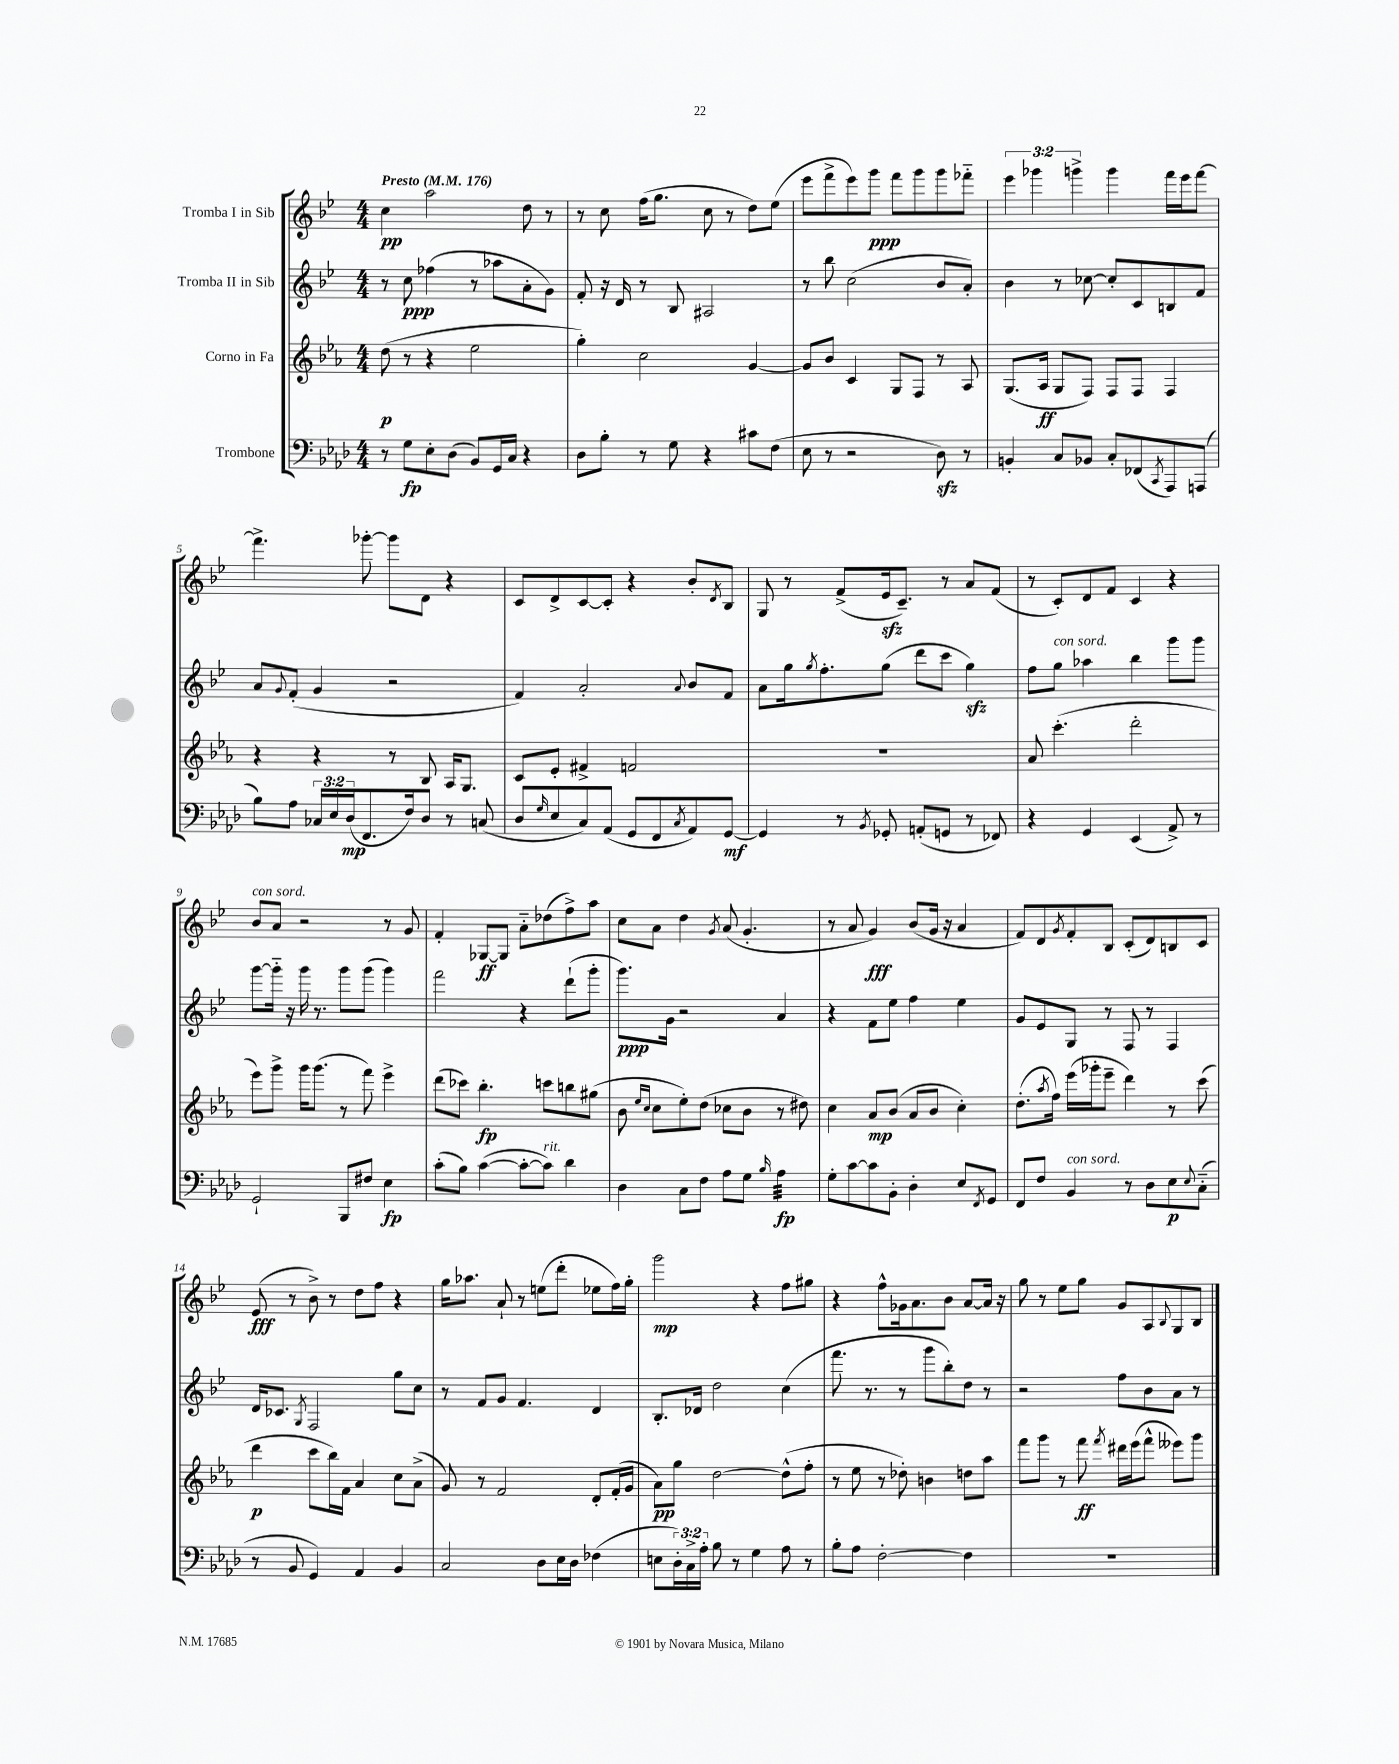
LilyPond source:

<<
\new StaffGroup <<
\new Staff = "s0" \with { instrumentName = "Tromba I in Sib" } {
    \clef treble \key bes \major \numericTimeSignature \time 4/4 \override Staff.TupletNumber.text = #tuplet-number::calc-fraction-text \tempo "Presto" 4 = 176
    c''4\pp a''2 d''8 r8 |
    r8 c''8 f''16( g''8. c''8 r8 d''8) ees''8( |
    ees'''8 f'''8-> ees'''8) g'''8\ppp f'''8 g'''8 g'''8 fes'''8-_ |
    \tuplet 3/2 { ees'''4 ges'''4 g'''4-> } g'''4 f'''16 ees'''16 f'''8~ |
    f'''4.-> ges'''8~-. ges'''8 d'8 r4 |
    c'8 d'8-> c'8~ c'8-. r4 bes'8-. \acciaccatura { d'8 } bes8 |
    g8 r8 f'8->( ees'16\sfz c'8.--) r8 a'8 f'8( |
    r8 c'8-.) d'8 f'8 c'4 r4 |
    bes'8^\markup { \italic "con sord." } a'8 r2 r8 g'8 |
    f'4-. ges8~\ff ges8 a'8-_ des''8( f''8->) a''8 |
    c''8 a'8 d''4 \acciaccatura { g'8 } a'8( g'4.-. |
    r8 a'8 g'4\fff) bes'8( g'16 r16 a'4 |
    f'8) d'8 \acciaccatura { g'8 } f'8-. bes8 c'8-.( d'8) b8 c'8 |
    ees'8\fff( r8 bes'8->) r8 d''8 f''8 r4 |
    g''16 aes''8. a'8-! r8 e''8( d'''8-. ees''8 f''16) g''16-. |
    g'''2\mp r4 f''8 gis''8 |
    r4 f''8-^ ges'16 a'8. bes'8 a'8~ a'16 r16 |
    g''8 r8 ees''8 g''8 g'8 a8 \appoggiatura { bes8 } g8 bes8 \bar "|." |
}
\new Staff = "s1" \with { instrumentName = "Tromba II in Sib" } {
    \clef treble \key bes \major \numericTimeSignature \time 4/4
    r8 c''8\ppp fes''4( r8 aes''8 a'8-. g'8) |
    f'8-. r16 d'16 r8 bes8 ais2 |
    r8 bes''8 c''2( bes'8 a'8-.) |
    bes'4 r8 ces''8~ ces''8-. c'8 b8 f'8 |
    a'8 \appoggiatura { g'8 } f'8-.( g'4 r2 |
    f'4) a'2-. \appoggiatura { a'8 } bes'8 f'8 |
    a'8 g''16 \acciaccatura { g''8 } f''8.-. g''8( d'''8 c'''8 g''4\sfz) |
    f''8 g''8^\markup { \italic "con sord." } aes''4 bes''4 g'''8 g'''8 |
    g'''8~ g'''16-_ r16 g'''16 r8. g'''8 g'''8( g'''4) |
    f'''2 r4 d'''8-!( g'''8-. |
    g'''8.\ppp) g'16 r2 a'4 |
    r4 f'8 ees''8 f''4 ees''4 |
    g'8 ees'8 g8 r8 f8 r8 f4 |
    d'16 ces'8. \acciaccatura { g8 } f2 g''8 c''8 |
    r8 f'8 g'8 f'4. d'4 |
    bes8.-. des'16 d''2 c''4( |
    f'''8. r8. r8 g'''8 bes''8-.) d''8 r8 |
    r2 f''8 bes'8 a'8 r8 \bar "|." |
}
\new Staff = "s2" \with { instrumentName = "Corno in Fa" } {
    \clef treble \key ees \major \numericTimeSignature \time 4/4
    d''8\p( r8 r4 ees''2 |
    g''4-.) c''2 g'4~ |
    g'8 bes'8 c'4 g8 f8 r8 aes8 |
    g8.( aes16\ff g8 f8) f8 f8 f4 |
    r4 r4 r8 bes8 aes16 g8. |
    c'8 ees'8-. fis'4-> f'2 |
    R1 |
    aes'8 c'''4.-.( d'''2-. |
    ees'''8) g'''8-> g'''16 g'''8.( r8 f'''8) ees'''4-> |
    d'''8( ces'''8) bes''4.-.\fp c'''8 b''8 gis''8( |
    bes'8 \grace { ees''16 c''16 } c''8 ees''8-.) d''8( ces''8 bes'8 r8 dis''8) |
    c''4 aes'8\mp bes'8( aes'8 bes'8 c''4-.) |
    d''8.-.( \acciaccatura { aes''8 } f''16) ees'''16( ges'''16-. ees'''8-- d'''4) r8 c'''8( |
    d'''4\p c'''8 bes''16) f'16 aes'4 c''8 aes'8->( |
    g'8) r8 f'2 d'8-. f'16-.( g'16 |
    aes'8\pp) g''8 d''2~ d''8-^( f''8-. |
    r8 ees''8 r8 des''8-.) b'4 d''8 aes''8 |
    f'''8 g'''8 r8 f'''8\ff \acciaccatura { f'''8 } dis'''16 ees'''16( f'''8-^ eeses'''8) g'''8 \bar "|." |
}
\new Staff = "s3" \with { instrumentName = "Trombone" } {
    \clef bass \key aes \major \numericTimeSignature \time 4/4 \override Staff.TupletNumber.text = #tuplet-number::calc-fraction-text
    r8 g8\fp ees8-. des8( bes,8) g,16 c16 r4 |
    des8 bes8-. r8 g8 r4 cis'8 f8( |
    ees8 r8 r2 des8\sfz) r8 |
    b,4-. c8 bes,8 c8-. fes,8( \acciaccatura { c,8 } aes,,8) a,,8( |
    bes8) aes8 \tuplet 3/2 { ces16 ees16 des16\mp( } f,8. f16) des8 r8 c8( |
    des8 \grace { g16 } ees8 c8) aes,8( g,8 f,8 \acciaccatura { c8 } aes,8) g,8~\mf |
    g,4 r8 \acciaccatura { bes,8 } ges,8-. a,8-.( g,8 r8 fes,8) |
    r4 g,4 ees,4( aes,8->) r8 |
    g,2-! bes,,8 fis8 ees4\fp |
    c'8-.( bes8) c'4~( c'8~-. c'8^\markup { \italic "rit." }) des'4 |
    des4 c8 f8 aes8 g8 \grace { bes16 } aes4:32\fp |
    g8-. c'8~ c'8 bes,8-. des4-. ees8 \acciaccatura { f,8 } g,8 |
    f,8 f8 bes,4^\markup { \italic "con sord." } r8 des8 ees8\p \appoggiatura { ees8 } c8-_( |
    r8 bes,8 g,4) aes,4 bes,4 |
    c2 des8 ees16 des16 fes4( |
    e8 \tuplet 3/2 { des16-.) c16-> aes16-. } bes8 r8 g4 aes8 r8 |
    bes8-. aes8 f2~-. f4 |
    R1 \bar "|." |
}
>>
>>
